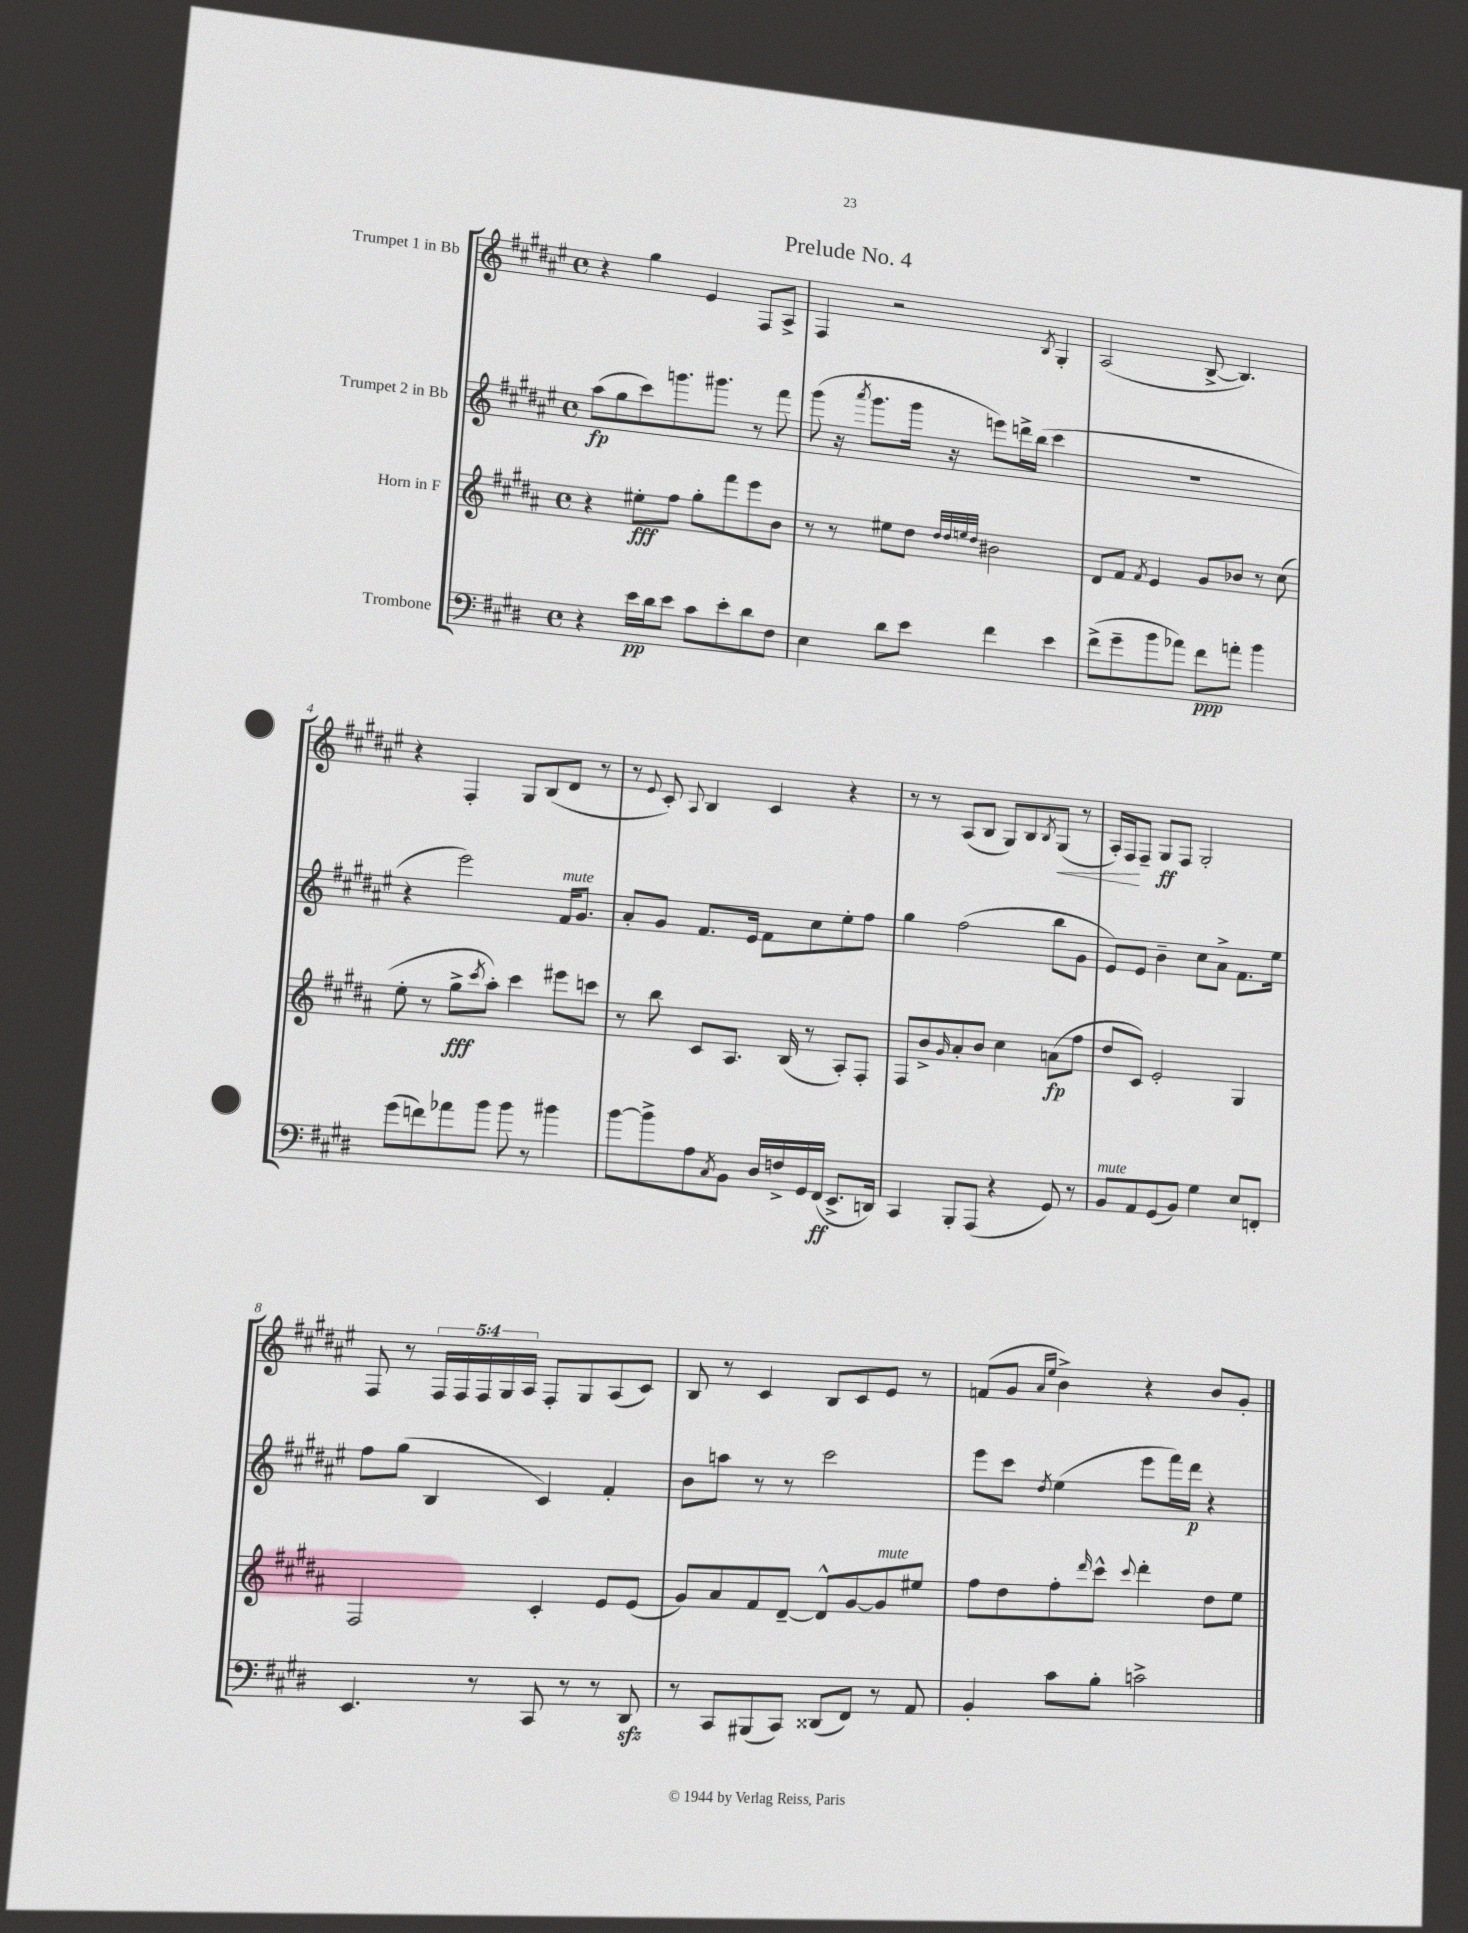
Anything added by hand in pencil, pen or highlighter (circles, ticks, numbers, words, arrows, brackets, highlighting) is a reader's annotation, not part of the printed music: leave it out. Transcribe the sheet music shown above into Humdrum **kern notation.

**kern	**dynam	**kern	**dynam	**kern	**dynam	**kern	**dynam
*part4	*part4	*part3	*part3	*part2	*part2	*part1	*part1
*staff4	*staff4	*staff3	*staff3	*staff2	*staff2	*staff1	*staff1
*I"Trombone	*	*I"Horn in F	*	*I"Trumpet 2 in Bb	*	*I"Trumpet 1 in Bb	*
*clefF4	*	*clefG2	*	*clefG2	*	*clefG2	*
*k[f#c#g#d#]	*	*k[f#c#g#d#a#]	*	*k[f#c#g#d#a#e#]	*	*k[f#c#g#d#a#e#]	*
*M4/4	*	*M4/4	*	*M4/4	*	*M4/4	*
*met(c)	*	*met(c)	*	*met(c)	*	*met(c)	*
=1	=1	=1	=1	=1	=1	=1	=1
4r	.	4r	.	(8aa#\L	fp	4r	.
.	.	.	.	8gg#\	.	.	.
16e\LL	pp	8ee#X'\L	fff	8ccc#\)	.	4gg#\	.
16d#\J	.	.	.	.	.	.	.
8e\J	.	8ff#\J	.	8.gggn\	.	.	.
8c#\L	.	8gg#'\L	.	.	.	4e#/	.
.	.	.	.	8.ggg#X\J	.	.	.
8e'\	.	8fff#\	.	.	.	.	.
8d#\	.	8eee\	.	8r	.	8F#/L	.
8F#\J	.	8b\J	.	8fff#\	.	8A#^/J	.
=2	=2	=2	=2	=2	=2	=2	=2
4E\	.	8r	.	(8ggg#\	.	4F#/	.
.	.	8r	.	16r	.	.	.
.	.	.	.	8qaaa#/	.	.	.
.	.	.	.	8.ggg#\L	.	.	.
8d#\L	.	8ee#X\L	.	.	.	2r	.
8e\J	.	8dd#\J	.	16ggg#\Jk	.	.	.
.	.	.	.	16r	.	.	.
.	.	32qqdd#/LLL	.	.	.	.	.
.	.	32qqdd#/	.	.	.	.	.
.	.	32qqeen/	.	.	.	.	.
.	.	32qqdd#/JJJ	.	.	.	.	.
4f#\	.	2b#X\	.	8eeen\L)	.	.	.
.	.	.	.	16dddn^\L	.	.	.
.	.	.	.	(16bb\JJ	.	.	.
.	.	.	.	.	.	8qB/	.
4e\	.	.	.	4ccc#\	.	4G#'/	.
=3	=3	=3	=3	=3	=3	=3	=3
(8f#^\L	.	8d#/L	.	1r	.	(2A#/	.
8g#~\	.	8f#/J	.	.	.	.	.
.	.	8qf#/	.	.	.	.	.
8b\	.	4e/	.	.	.	.	.
8a-X\J)	.	.	.	.	.	.	.
8f#\L	ppp	8g#/L	.	.	.	[8B^/	.
8an'\J	.	8b-X/J	.	.	.	4.B/])	.
4b\	.	8r	.	.	.	.	.
.	.	(8cc#\	.	.	.	.	.
!!LO:LB:g=z
=4	=4	=4	=4	=4	=4	=4	=4
(8g#\L	.	8ee'\	.	4r	.	4r	.
8fn\)	.	8r	.	.	.	.	.
8a-X\	.	8gg#^\L	fff	2eee#\)	.	4F#'/	.
.	.	8qccc#/	.	.	.	.	.
8b\J	.	8aa#'\J)	.	.	.	.	.
8b\	.	4ccc#\	.	.	.	8G#/L	.
8r	.	.	.	.	.	(8B/	.
!	!	!	!	!LO:TX:a:i:t=mute	!	!	!
4b#X\	.	8eee#X\L	.	16f#/KL	.	8d#/J	.
.	.	.	.	8.g#/J	.	.	.
.	.	8cccn\J	.	.	.	8r	.
=5	=5	=5	=5	=5	=5	=5	=5
[8b\L	.	8r	.	8a#'/L	.	8r	.
.	.	.	.	.	.	8qqe#/	.
8b^\]	.	8bb\	.	8g#/J	.	8c#'/)	.
.	.	.	.	.	.	8qqA#/	.
8A\	.	8c#/L	.	8.f#/L	.	4B/	.
8qC#/	.	.	.	.	.	.	.
8BB\J	.	8.A#/J	.	.	.	.	.
.	.	.	.	16e#/Jk	.	.	.
16D#/LL	.	.	.	8f#\L	.	4c#/	.
16Fn^/	.	(16B/	.	.	.	.	.
16GG#/	.	8r	.	8cc#\	.	.	.
(16FF#/JJ	ff	.	.	.	.	.	.
8.EE^/L	.	8A#'/L)	.	8ee#'\	.	4r	.
.	.	8F#'/J	.	8ff#\J	.	.	.
16DDn/Jk)	.	.	.	.	.	.	.
=6	=6	=6	=6	=6	=6	=6	=6
4CC#/	.	8F#/L	.	4gg#\	.	8r	.
.	.	8b^/	.	.	.	8r	.
.	.	16qqg#/	.	.	.	.	.
8BBB'/L	.	8a#'/	.	(2ff#\	.	(8A#/L	.
(8AAA/J	.	8b/J	.	.	.	8B/J	.
4r	.	4cc#\	.	.	.	8G#/L)	.
.	.	.	.	.	.	8B/	.
.	.	.	.	.	.	8qB/	.
!	!	!	!	!	!	!	!LO:HP:b
8GG#/)	.	(8an\L	fp	8bb\L	.	(8G#/J	<
8r	.	8ff#\J	.	8g#\J	.	8r	.
=7	=7	=7	=7	=7	=7	=7	=7
!LO:TX:a:i:t=mute	!	!	!	!	!	!	!
8BB/L	.	8dd#/L	.	8e#/L)	.	16A#'/LL)	.
.	.	.	.	.	.	16F#/J	.
8AA/	.	8c#/J)	.	8e#/J	.	8F#~/J	[
(8GG#/	.	2e'/	.	4b~\	.	8G#/L	ff
8BB/J)	.	.	.	.	.	8F#/J	.
4G#\	.	.	.	8cc#\L	.	2G#'/	.
.	.	.	.	8a#^\J	.	.	.
8E/L	.	4G#/	.	8.f#\L	.	.	.
8FFn'/J	.	.	.	.	.	.	.
.	.	.	.	16ee#\Jk	.	.	.
!!LO:LB:g=z
=8	=8	=8	=8	=8	=8	=8	=8
4.EE/	.	2F#/	.	8ff#\L	.	8F#/	.
.	.	.	.	(8gg#\J	.	8r	.
.	.	.	.	4B/	.	20F#/LL	.
.	.	.	.	.	.	20F#/	.
.	.	.	.	.	.	20F#/	.
8r	.	.	.	.	.	.	.
.	.	.	.	.	.	20G#/	.
.	.	.	.	.	.	20A#/JJ	.
8CC#/	.	4c#'/	.	4c#/)	.	8F#'/L	.
8r	.	.	.	.	.	8G#/	.
8r	.	8e/L	.	4f#'/	.	(8A#/	.
8DD#zz/	.	(8e/J	.	.	.	8c#/J)	.
=9	=9	=9	=9	=9	=9	=9	=9
8r	.	8g#/L)	.	8b\L	.	8B/	.
8CC#/L	.	8a#/	.	8aan\J	.	8r	.
(8BBB#X/	.	8f#/	.	8r	.	4c#/	.
8CC#/J)	.	[8d#~/J	.	8r	.	.	.
(8DD##X/L	.	8d#^^/L]	.	2ccc#\	.	8B/L	.
8FF#/J)	.	[8g#/	.	.	.	8c#/	.
!	!	!LO:TX:a:i:t=mute	!	!	!	!	!
8r	.	8g#/]	.	.	.	8e#/J	.
8AA/	.	8ee#X/J	.	.	.	8r	.
=10	=10	=10	=10	=10	=10	=10	=10
4BB'/	.	8ff#\L	.	8eee#\L	.	(8fn/L	.
.	.	8dd#\	.	8ccc#\J	.	8g#/J	.
.	.	.	.	.	.	16qqa#/LL	.
.	.	.	.	8qdd#/	.	16qqee#/JJ	.
8c#\L	.	8ff#'\	.	(4ee#\	.	4b^\)	.
.	.	16qqddd#/	.	.	.	.	.
8B'\J	.	8ccc#^^\J	.	.	.	.	.
.	.	8qqccc#/	.	.	.	.	.
2cn^\	.	4ddd#'\	.	8eee#\L	.	4r	.
.	.	.	.	16fff#\L)	.	.	.
.	.	.	.	16ddd#\JJ	p	.	.
.	.	8dd#\L	.	4r	.	8b/L	.
.	.	8ee\J	.	.	.	8g#'/J	.
==	==	==	==	==	==	==	==
*-	*-	*-	*-	*-	*-	*-	*-
